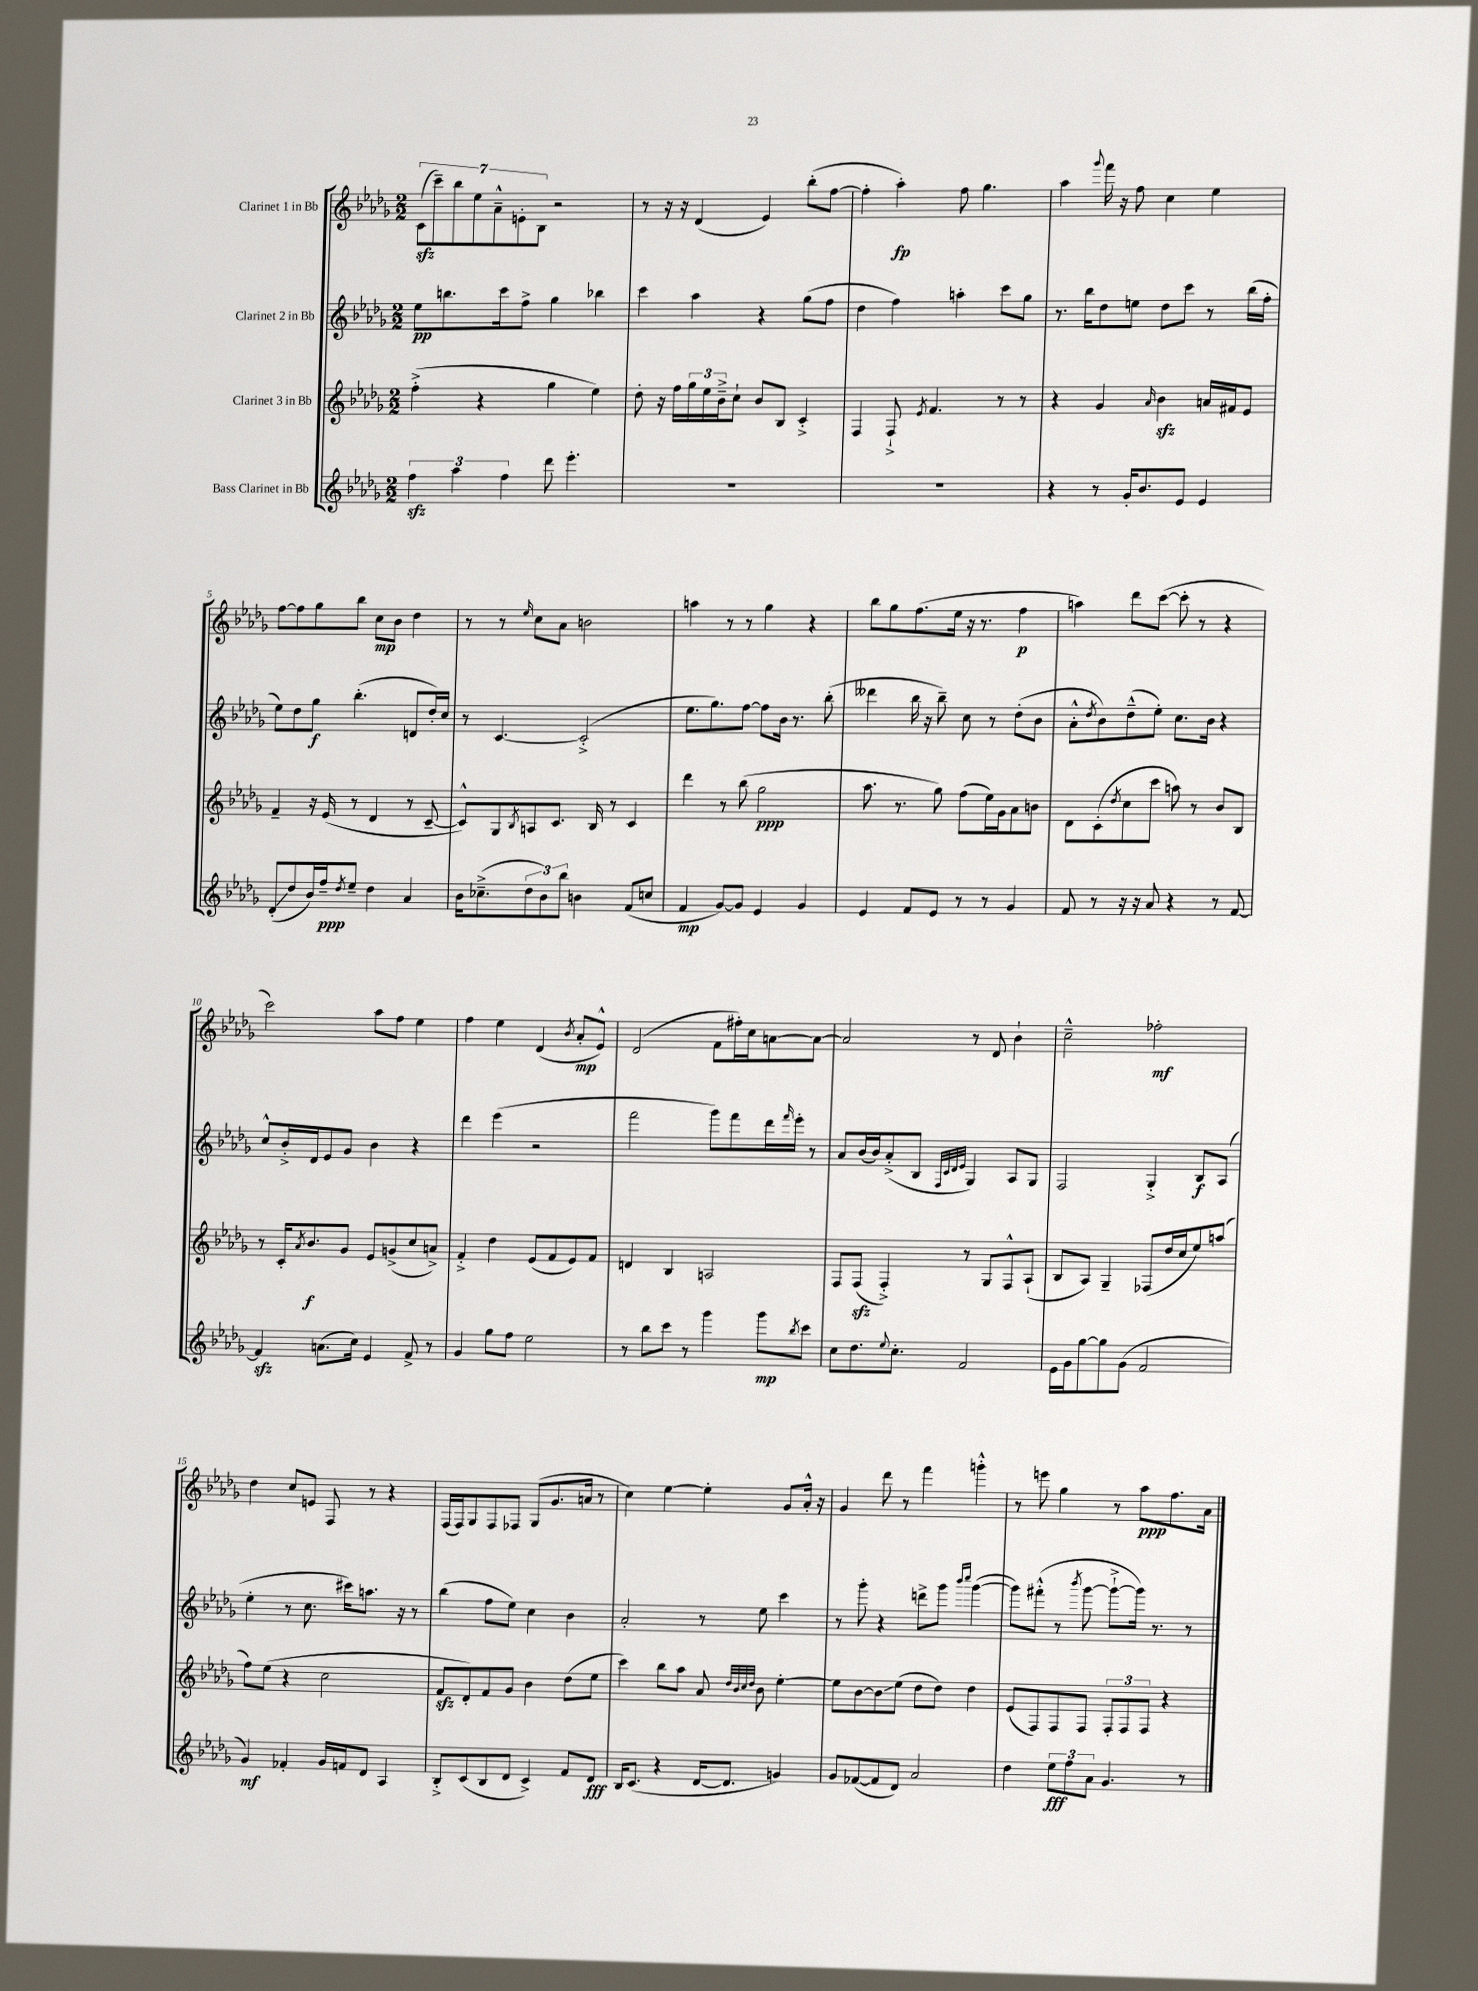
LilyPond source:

<<
\new StaffGroup <<
\new Staff = "s0" \with { instrumentName = "Clarinet 1 in Bb" } {
    \clef treble \key des \major \numericTimeSignature \time 2/2
    \tuplet 7/4 { c'8\sfz( c'''8--) bes''8 ees''8 aes'8---^ e'8-. bes8 } r2 |
    r8 r16 r16 des'4( ees'4) bes''8-.( f''8~ |
    f''4-. aes''4-.\fp) f''8 ges''4. |
    aes''4 \appoggiatura { ges'''8 } f'''16 r16 f''8 c''4 ees''4 |
    f''8~ f''8 ges''8 bes''8 c''8\mp bes'8 des''4 |
    r8 r8 \grace { ees''16 } c''8 aes'8 b'2 |
    a''4 r8 r8 ges''4 r4 |
    bes''8 ges''8 f''8.( ees''16 r16 r8. f''4\p |
    a''4) des'''8 c'''8~( c'''8-. r8 r4 |
    c'''2) aes''8 f''8 ees''4 |
    f''4 ees''4 des'4( \acciaccatura { bes'8 } aes'8-.\mp ees'8-^) |
    des'2( f'8 fis''16-.) c''16 a'8~ a'8~ |
    a'2 r8 des'8 bes'4-! |
    c''2---^ fes''2-.\mf |
    des''4 c''8 e'8 f8 r8 r4 |
    f16( f16) ges8 f8 fes8 ges8( ges'8. a'16 r8 |
    c''4) ees''4~ ees''4-. ges'8 aes'16-.-^ r16 |
    ges'4 des'''8 r8 f'''4 g'''4-.-^ |
    r8 e'''8 ges''4 r8 aes''8\ppp f''8. aes'16 \bar "|." |
}
\new Staff = "s1" \with { instrumentName = "Clarinet 2 in Bb" } {
    \clef treble \key des \major \numericTimeSignature \time 2/2
    ees''8\pp b''8. c'''16 f''8-> ges''4 bes''4 |
    c'''4 aes''4 r4 ges''8( f''8 |
    des''4 f''4) a''4-. c'''8 ges''8 |
    r8. bes''16 des''8 e''8 des''8 c'''8 r8 bes''16( f''16-. |
    ees''8) des''8 ges''8\f bes''4.-.( d'8 des''16-.) c''16 |
    r8 c'4.~ c'2-.->( |
    ees''8. ges''8.) f''8~ f''8 bes'16 r8. bes''8-.( |
    deses'''4 bes''16 r16 bes''8--) c''8 r8 des''8-.( bes'8 |
    aes'8-.-^ \acciaccatura { des''8 } bes'8) des''8---^( ees''8-.) c''8. bes'16 r4 |
    c''8-^ bes'16-.-> des'16 ees'8 ges'8 bes'4 r4 |
    des'''4 ees'''4( r2 |
    f'''2 ges'''8) f'''8 des'''16 \grace { f'''16 } ees'''16-. r8 |
    aes'8 bes'16( bes'16) aes'8-.->( bes8 \grace { f32 c'32 des'32 ees'32 } ges4) aes8 ges8 |
    f2 ges4-.-> bes8\f aes8( |
    ees''4-. r8 c''8. cis'''16) a''8. r16 r8 |
    bes''4( f''8 ees''8) c''4 bes'4 |
    aes'2-. r8 ees''8 c'''4 |
    r8 ges'''8-. r4 d'''8-> ges'''8 \grace { bes'''16 c''''16 } ges'''4~( |
    ges'''8) fis'''8-.-^( r8 \acciaccatura { bes'''8 } ges'''8~ ges'''8~-!-> ges'''16) r8. r8 \bar "|." |
}
\new Staff = "s2" \with { instrumentName = "Clarinet 3 in Bb" } {
    \clef treble \key des \major \numericTimeSignature \time 2/2
    f''4-.->( r4 ges''4 ees''4) |
    des''8-. r16 f''16 \tuplet 3/2 { ges''16 ees''16 bes'16---> } c''8-! bes'8 bes8 c'4-.-> |
    f4 f8-!-> \acciaccatura { ees'8 } f'4. r8 r8 |
    r4 ges'4 \grace { aes'16 } bes'4\sfz a'16 fis'16 ees'8 |
    f'4-- r16 ees'16( r8 des'4 r8 c'8~-- |
    c'8-^) ges8 \acciaccatura { bes8 } a8 c'8. bes16 r8 c'4 |
    des'''4 r8 bes''8( ges''2\ppp |
    aes''8. r8. ges''8) f''8( ees''16) ges'16 aes'8 b'8 |
    des'8 c'8-.( \acciaccatura { des''8 } c''8 c'''8 a''8) r8 bes'8 bes8 |
    r8 c'16-. \acciaccatura { aes'8 } bes'8.\f ges'8 ees'8 g'8->( c''8 a'8->) |
    f'4-.-> des''4 ees'8( f'8 ees'8) f'8 |
    d'4 bes4 a2 |
    f8 f8\sfz( f4-.->) r8 ges8 f8-^ aes8-!( |
    bes8 aes8) ges4-- fes8( des''16 c''16 ees''8) a''8( |
    f''8) ees''8( r4 c''2 |
    f'8\sfz des'8-.) f'8 ges'8 bes'4 des''8( ees''8 |
    c'''4) bes''8 aes''8 aes'8 \grace { des''32 bes'32 c''32 des''32 } bes'8 ees''4~-. |
    ees''8 bes'8~ bes'8\glissando ees''8( des''8 des''8) des''4 |
    ees'8( f8) f8 f8 \tuplet 3/2 { f8-. f8 f8 } r4 \bar "|." |
}
\new Staff = "s3" \with { instrumentName = "Bass Clarinet in Bb" } {
    \clef treble \key des \major \numericTimeSignature \time 2/2
    \tuplet 3/2 { f''4\sfz aes''4 f''4 } des'''8 ees'''4.-. |
    R1 |
    R1 |
    r4 r8 ges'16-. bes'8. ees'8 ees'4 |
    des'8-.\glissando( des''8 bes'16) f''16--\ppp \acciaccatura { des''8 } ees''8-- des''4 aes'4 |
    bes'16 ces''8.--->( \tuplet 3/2 { des''8 bes'8) bes''8 } b'4 f'8( c''8 |
    f'4\mp ges'8~) ges'8 ees'4 ges'4 |
    ees'4 f'8 ees'8 r8 r8 ges'4 |
    f'8 r8 r16 r16 aes'8 r4 r8 f'8~ |
    f'4\sfz a'8.( c''16) ees'4 f'8-> r8 |
    ges'4 ges''8 f''8 ees''2 |
    r8 bes''8 c'''8 r8 ges'''4 ges'''8\mp \acciaccatura { bes''8 } c'''8 |
    c''8 des''8. \appoggiatura { ees''8 } c''8.-. f'2 |
    ees'16 ges'16 ges''8~ ges''8 ges'8( f'2 |
    ges'4\mf) fes'4-. ges'16 f'16 des'8 aes4 |
    bes8-.-> c'8( bes8 des'8 c'4->) f'8 des'8\fff |
    bes16 c'8.( r4 des'16~ des'8. g'4) |
    ges'8 fes'8~( fes'8 des'8) aes'2 |
    des''4 \tuplet 3/2 { ees''8\fff f''8 aes'8 } ges'4. r8 \bar "|." |
}
>>
>>
